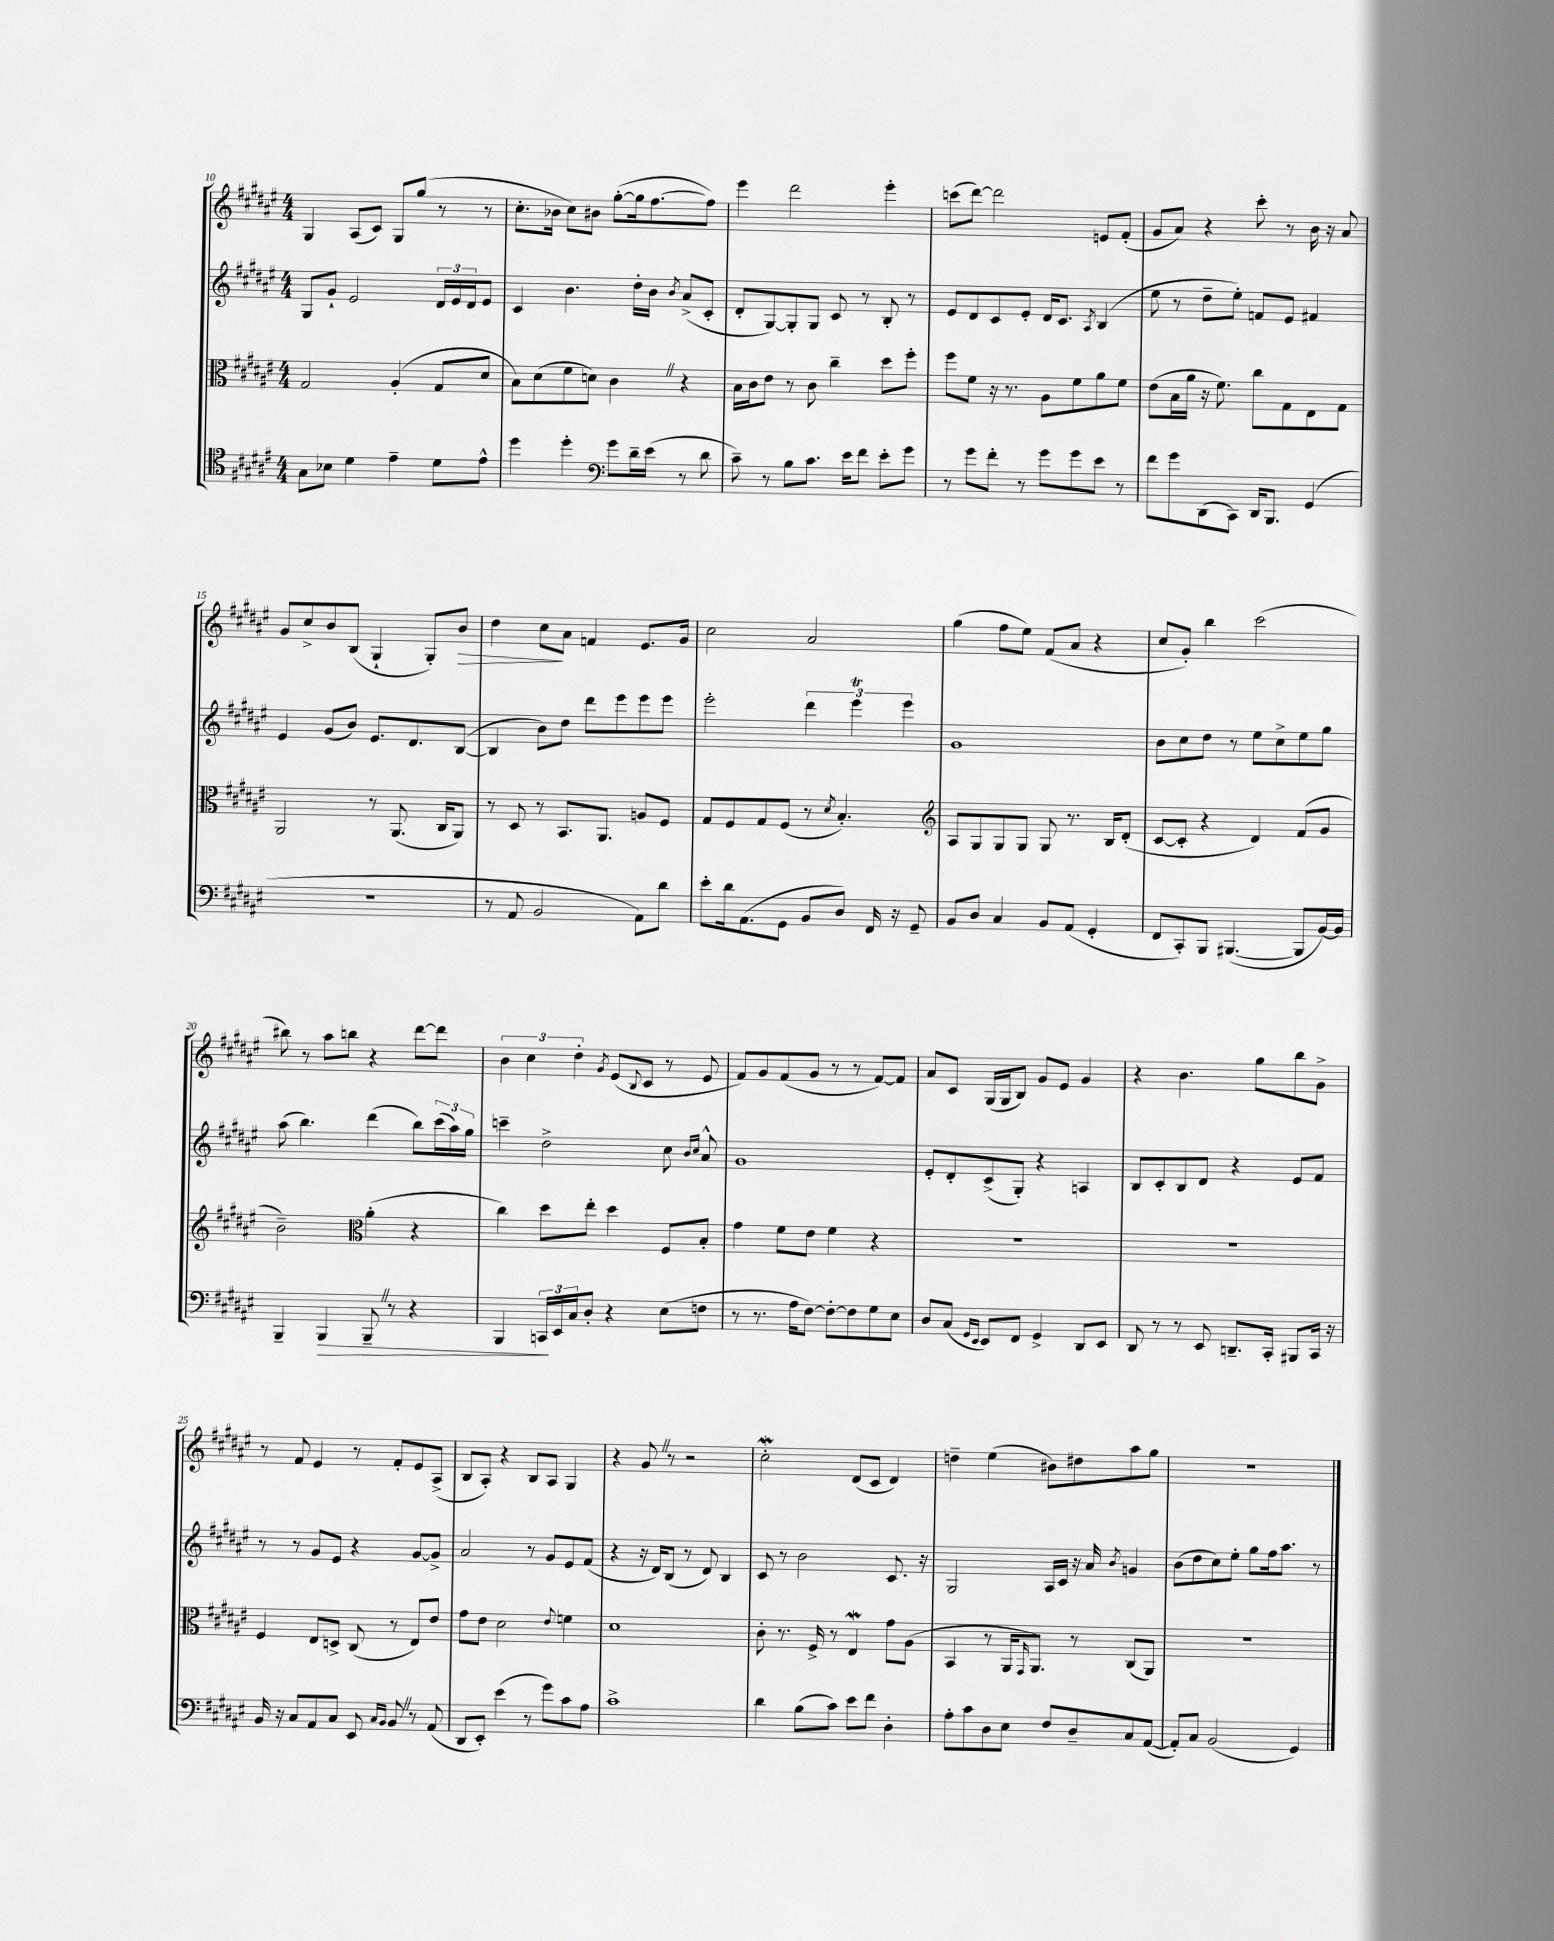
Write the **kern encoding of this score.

**kern	**kern	**kern	**kern
*staff4	*staff3	*staff2	*staff1
*clefC4	*clefC3	*clefG2	*clefG2
*k[f#c#g#d#a#e#]	*k[f#c#g#d#a#e#]	*k[f#c#g#d#a#e#]	*k[f#c#g#d#a#e#]
*M4/4	*M4/4	*M4/4	*M4/4
8G#\L	2G#/	8G#/L	4G#/
8B-\J	.	8g#`/J	.
4d#\	.	2e#/	(8A#/L
.	.	.	8c#/J)
4e#~\	(4A#'/	.	8G#/L
.	.	.	(8gg#/J
8d#\L	8G#/L	24d#/LL	8r
.	.	24e#/	.
.	.	24d#/J	.
8e#^^\J	8d#/J	8e#/J	8r
=	=	=	=
4dd#\	8B\L)	4c#/	8.cc#'\L
.	(8d#\	.	.
.	.	.	16b-\Jk
4dd#'\	8f#\	4.b\	8cc#\L)
.	8d\J)	.	8b#\J
*clefF4	*	*	*
8g#\L	4c#\	.	([8gg#'\L
16d#~\L	.	16dd#'\LL	16gg#\]k
(16e#\JJ	.	16b\JJ	[8.ff#\
.	.	8qb/	.
8r	4r	(8a#^/L	.
8d#\	.	8c#'/J	8ff#\]J)
=	=	=	=
8c#~\)	16B\LL	8d#'/L	4eee#\
.	16c#\J	.	.
8r	8e#\J	[8G#/)	.
8B\L	8r	8G#'/]	2ddd#\
8.c#\J	8c#\	8G#/J	.
.	4cc#~\	8c#/	.
16e#\LK	.	.	.
8f#\J	.	8r	.
8e#'\L	8dd#\L	8B'/	4eee#'\
8g#\J	8ff#'\J	8r	.
=	=	=	=
8r	8ff#\L	8e#/L	(8ccc\L
8g#\L	8f#\J	8d#/	[8ddd#\J)
8f#'\J	16r	8c#/	2ddd#\]
.	8.r	.	.
8r	.	8e#'/J	.
8g#\L	8A#\L	16d#/LK	.
.	.	8.c#/J	.
8g#\	8f#\	.	.
.	.	8qA#/	.
8e#\J	8a#\	(4B/	8e/L
8r	8f#\J	.	(8f#'/J
=	=	=	=
8f#\L	(8e#\L	8ee#\	8g#/L
8g#\	16B\L	8r	8a#/J)
.	16a#\JJ	.	.
(8DD#\	16r	8dd#~\L	4r
.	8.f#\)	.	.
8CC#\J)	.	8ee#'\J)	.
16DD#/LK	8cc#\L	8f/L	8ccc#'\
8.BBB/J	.	.	.
.	8G#\	8e#/J	8r
(4GG#/	8E#\	4f#/	16b\
.	.	.	16r
.	8G#\J	.	8a#/
=	=	=	=
1r	2AA#/	4e#/	8g#/L
.	.	.	8cc#^/
.	.	(8g#/L	8b/
.	.	8b/J)	(8B/J
.	8r	8.e#/L	4G#`/
.	(8.AA#/	.	.
.	.	8.d#/	.
.	.	.	8G#'/L)
.	16C#/LK	.	.
.	8AA#/J)	([8B/J	8b/J
=	=	=	=
8r	8r	4B/]	4dd#\
8AA#/	8D#/	.	.
2BB/	8r	8b\L)	8cc#\L
.	8.BB/L	8dd#\J	8a#\J
.	.	8ddd#\L	4f/
.	8.AA#/J	.	.
.	.	8eee#\	.
8AA#\L)	8A/L	8eee#\	8.e#/L
8d#\J	8F#/J	8eee#\J	.
.	.	.	16g#/Jk
=	=	=	=
8e#'\L	8G#/L	2eee#'\	2cc#\
16d#\k	8F#/	.	.
(8.AA#\	.	.	.
.	8G#/	.	.
8GG#\J	(8F#/J	.	.
8BB/L	8r	6ddd#\	2a#/
.	8qd#/	.	.
8D#/J)	4.B'/)	.	.
.	.	6eee#\	.
16FF#/	.	.	.
16r	.	.	.
.	.	6eee#\	.
8GG#~/	.	.	.
=	=	=	=
*	*clefG2	*	*
8BB/L	8A#/L	1g#	(4gg#\
8D#/J	8G#/	.	.
4C#/	8G#/	.	8ff#\L
.	8G#/J	.	8ee#\J)
8BB/L	8G#/	.	(8f#/L
(8AA#/J	8.r	.	8a#/J
4GG#'/	.	.	4r
.	16B/LK	.	.
.	(8d#'/J	.	.
=	=	=	=
8FF#/L	[8c#/L	8b\L	8cc#/L
8CC#'/)	8c#'/]J	8cc#\	8g#'/J)
8BBB/J	4r	8dd#\J	4bb\
([4.BBB#/	.	8r	.
.	4d#/)	8ee#\L	(2ccc#\
.	.	8cc#^\	.
8BBB#/]L	(8f#/L	8ee#\	.
[16BB/L)	8g#/J	8gg#\J	.
16BB/]JJ	.	.	.
=	=	=	=
4BBB~/	2b~\)	(8aa#\	8bb#\)
.	.	4.bb\)	8r
4BBB/	.	.	8aa#\L
.	.	.	8bb\J
*	*clefC3	*	*
8BBB~/	(4a#'\	(4ddd#\	4r
8r	.	.	.
4r	4r	8bb\L)	[8ddd#\L
.	.	(24ccc#\L	8ddd#\]J
.	.	24aa#\)	.
.	.	24gg#\JJ	.
=	=	=	=
4BBB/	4cc#\)	4ccc~\	6b\
.	.	.	6cc#\
24CC/LL	8dd#\L	2dd#^\	.
24EE#/	.	.	.
24C#/J	.	.	6dd#'\
8D#'/J	8ee#'\J	.	.
.	.	.	8qg#/
4r	4dd#\	.	(8e#/L
.	.	.	8qqB/
.	.	.	8c#/J
(8E#\L	8F#/L	8cc#\	8r
.	.	16qqb/LL	.
.	.	16qqcc#/JJ	.
8F\J	8B'/J	8a#^^/	8e#/
=	=	=	=
8r	4g#\	1g#	8f#/L)
8.r	.	.	8g#/
.	8f#\L	.	(8f#/
16A#\LK	.	.	.
[8F#\J)	8e#\J	.	8g#/J
8F#'\_L	4f#\	.	8r
8F#\]	.	.	8r
8G#\	4r	.	[8f#/L)
8E#\J	.	.	8f#/]J
=	=	=	=
8D#/L	1r	8e#'/L	8a#/L
(8C#/J	.	8d#'/	8c#/J
16qqGG#/LL	.	.	.
16qqEE#/JJ	.	.	.
8EE#/L)	.	(8c#^/	(16G#/LL
.	.	.	16G#/J
8FF#/J	.	8G#'/J)	8B/J)
4GG#^/	.	4r	8g#/L
.	.	.	8e#/J
8DD#/L	.	4A/	4g#/
8EE#/J	.	.	.
=	=	=	=
8DD#/	1r	8B/L	4r
8r	.	8c#'/	.
8r	.	8B/	4.b\
8EE#/	.	8d#/J	.
8.DD~/L	.	4r	.
.	.	.	8gg#\L
16CC#'/Jk	.	.	.
8BBB#/L	.	8e#/L	8bb\
16CC#/Jk	.	8f#/J	8g#^\J
16r	.	.	.
=	=	=	=
16BB/	4F#/	8r	8r
16r	.	.	.
8C#/L	.	8r	8f#/
8AA#/	8E#/L	8g#/L	4e#/
8C#/J	8D^/J	8e#/J	.
8EE#/	(8C#/	4r	8r
16qqC#/LL	.	.	.
16qqBB/JJ	.	.	.
8BB/	8r	.	8f#'/L
8r	8E#/L)	[8g#/L	8e#/
(8AA#/	8e#/J	8g#^/]J	(8A#^/J
=	=	=	=
8DD#/L	8g#\L	2a#/	8B/L
8EE#'/J)	8e#\J	.	8A#'/J)
(4e#\	2d#\	.	4r
8r	.	8r	8B/L
8g#\L)	.	8g#/L	8A#/J
.	8qqe#/	.	.
8c#\	4f\	8e#/	4G#/
8A#\J	.	(8f#/J	.
=	=	=	=
1c#^	1d#	4r	4r
.	.	16r	8g#/
.	.	16d#/LK)	.
.	.	(8B/J	8r
.	.	8r	2r
.	.	8d#/)	.
.	.	4B/	.
=	=	=	=
4d#\	8c#'\	8c#/	2cc#'\
.	8.r	8r	.
(8B\L	.	2b\	.
.	16F#^/	.	.
8c#\J)	8r	.	.
8e#\L	4E#/	.	(8d#/L
8f#\J	.	.	8c#/J
4D#'\	8g#\L	8.c#/	4d#/)
.	(8A#\J	.	.
.	.	16r	.
=	=	=	=
8A#'\L	4BB/	2G#/	4dd~\
8c#\	.	.	.
8D#\	8r	.	(4ee#\
8E#\J	16AA#/LK	.	.
.	16qqGG#/	.	.
.	8.AA#/J)	.	.
8F#/L	.	16A#/LL	8b#\L)
.	.	16c#/JJ	.
8D#~/	8r	16r	8dd#\
.	.	16a#/	.
.	.	8qb/	.
8C#/	(8C#/L	4g/	8aa#\
([8AA#/J	8AA#/J)	.	8gg#\J
=	=	=	=
8AA#'/]L)	1r	(8b\L	1r
8C#/J	.	8dd#\	.
(2BB/	.	8cc#\)	.
.	.	8ee#'\J	.
.	.	8gg#\L	.
.	.	16ff#\k	.
.	.	8.aa#\J	.
4GG#/)	.	.	.
.	.	8r	.
==	==	==	==
*-	*-	*-	*-
